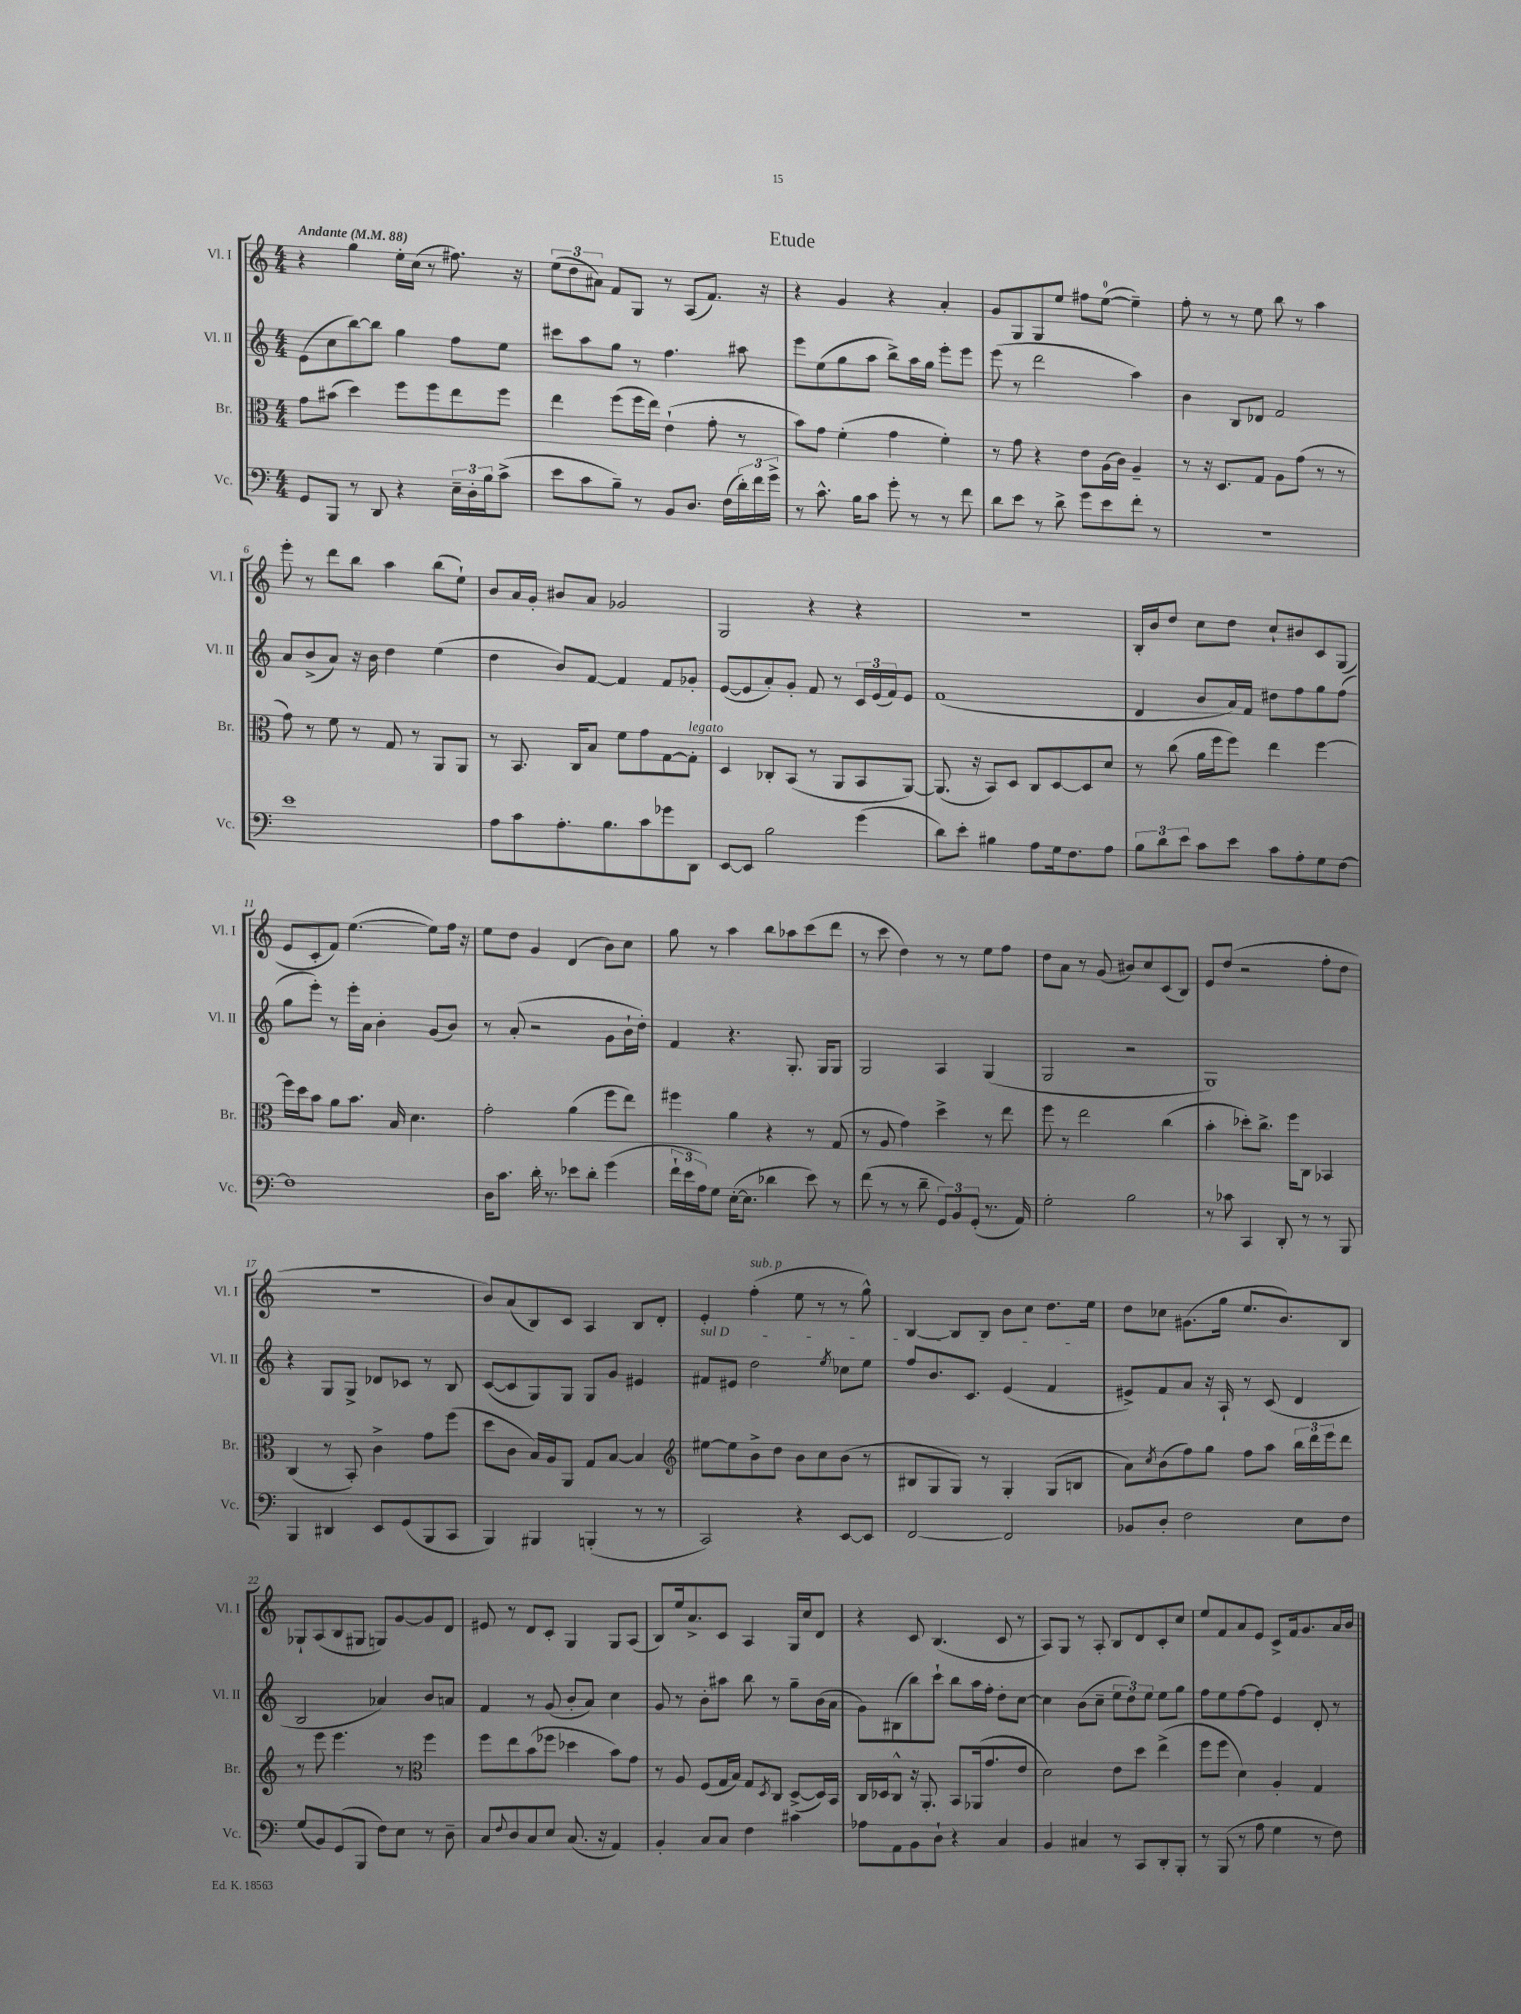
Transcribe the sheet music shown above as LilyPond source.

\header { title = "Etude" }
<<
\new StaffGroup <<
\new Staff = "s0" \with { instrumentName = "Vl. I" shortInstrumentName = "Vl. I" } {
    \clef treble \key c \major \numericTimeSignature \time 4/4 \tempo "Andante" 4 = 88
    r4 g''4 e''16-. c''16( r8 fis''8.) r16 |
    \tuplet 3/2 { e''8( d''8 ais'8) } f'8 g8 r8 a8( f'8.) r16 |
    r4 g'4 r4 a'4-. |
    g'8 g8 g8 e''8 fis''8 e''8-0~( e''4--) |
    f''8-. r8 r8 e''8 b''8 r8 a''4 |
    e'''8-. r8 d'''8 b''8 a''4 b''8( e''8-!) |
    b'8 a'16 g'16-. bis'8 a'8 ges'2 |
    g2 r4 r4 |
    R1 |
    b16-. b'16 d''8 c''8 d''8 c''8-! bis'8 c'8 g8( |
    e'8 c'8-. f'8) e''4.~( e''8) f''16 r16 |
    e''8 d''8 g'4 d'4( b'8) c''8 |
    g''8 r8 a''4 b''8 aes''8 c'''8( d'''8 |
    r8 c'''8 d''4) r8 r8 e''8 f''8 |
    d''8 a'8 r8 g'8( bis'8) c''8 c'8( b8) |
    e'8 d''8( r2 f''8-. d''8 |
    R1 |
    b'8) a'8( b8) c'8 a4 b8 d'8-. |
    e'4-. f''4-.^\markup { \italic "sub. p" }( e''8 r8 r8 g''8-^) |
    b4~ b8 b8 b'8 c''8 d''8. e''16 |
    d''8 ces''8 gis'8.( g''16 e''8. b'8.) b8 |
    ges8-! a8( b8 gis8 g8) g'8~ g'8 d'8 |
    eis'8 r8 d'8 c'8-. g4 g8 a8( |
    b8) e''16 a'8.-> c'8 a4 g16 c''16 d'8 |
    r4 c'8 b4.( c'8 r8 |
    a8) g8 r8 a8-. b8 d'8 c'8-. c''8 |
    e''8 f'8 a'8 e'8 c'8-> f'16 g'8. a'16 b'16 \bar "|." |
}
\new Staff = "s1" \with { instrumentName = "Vl. II" shortInstrumentName = "Vl. II" } {
    \clef treble \key c \major \numericTimeSignature \time 4/4
    e'8( c''8 b''8~) b''8 g''4 f''8 e''8 |
    cis'''8 a''8 g''8 r8 f''4. ais''8 |
    e'''8 e''8( g''8 a''8 b''8->) a''16 g''16 e'''8-. e'''8 |
    e'''8( r8 d'''2 a''4) |
    b'4 b8 des'8 f'2 |
    a'8 b'8->( a'8) r16 b'16 d''4 e''4( |
    d''4 b'8) f'8~ f'4 f'8 ges'8-. |
    e'8~( e'8 a'8-.) g'8-. f'8 r8 \tuplet 3/2 { c'16 e'16( f'16) } e'8 |
    f'1( |
    d'4 b'8 a'16) f'16 dis''8 f''8 g''8 f''8( |
    g''8 e'''8-.) r8 e'''16-. a'16 b'4-. g'8( b'8) |
    r8 a'8-.( r2 g'8 b'16-! d''16-.) |
    f'4 r4. g8.-. g16 g8 |
    g2 a4 g4( |
    g2 r2 |
    g1) |
    r4 g8 g8-> des'8 ces'8 r8 b8 |
    c'8~( c'8 g8) g8 g8 g'8 eis'4 |
    \once \override TextSpanner.bound-details.left.text = \markup { \italic "sul D" } fis'8\startTextSpan eis'8 d''2 \acciaccatura { e''8 } ces''8 e''8 |
    f''8 b'8. c'8. e'4( f'4\stopTextSpan |
    eis'8->) f'8 a'8 r16 a16-! r8 c'8( d'4 |
    b2 aes'4) b'8 a'8 |
    f'4 r8 g'8( b'8-. a'8) c''4 |
    g'8 r8 b'8-. ais''8 b''8 r8 g''8-- b'16( a'16 |
    g'8) bis8( b''8) c'''8-! b''8 a''16 f''16-. d''8-. c''8~ |
    c''4 b'8( c''8-- \tuplet 3/2 { e''8 d''8) e''8 } e''8 g''8 |
    f''8 e''8 f''8~ f''8 e'4 d'8-. r8 \bar "|." |
}
\new Staff = "s2" \with { instrumentName = "Br." shortInstrumentName = "Br." } {
    \clef alto \key c \major \numericTimeSignature \time 4/4
    g'8 bis'8( d''4) f''8 f''8 e''8 f''8 |
    e''4 f''8( f''16 e''16) e'4-!( g'8-. r8 |
    b'8) g'8 f'4-.( g'4 f'4-.) |
    r8 g'8 r4 e'8 a16( c'16) a4-- |
    r8 r16 d8. g8 a8 g'8( r8 r8 |
    g'8) r8 f'8 r8 g8 r8 a,8 a,8 |
    r8 b,8. c16 b8 f'8 g'8 g8~ g8-.^\markup { \italic "legato" } |
    d4 ces8-. b,8( r8 a,8 b,8 a,8~) |
    a,8.( r16 b,8) d8 c8 d8~ d8 d'8 |
    r8 c''8( a'16 f''16 f''8) e''4 f''4~ |
    f''16 d''16 b'8 a'8 b'8. b16 d'4. |
    g'2-. a'4( f''8 e''8) |
    fis''4 a'4 r4 r8 g8( |
    r8 a8 g'4) d''4-> r8 e''8 |
    f''8 r8 e''2 c''4( |
    b'4-. des''8-.) c''8.-> f''16 c8 bes,4 |
    c4( r8 b,8-.) c'4-> g'8 f''8( |
    d''8 c'8 b16) a16 a,8 g8 b8~ b4 |
    \clef treble eis''8~ eis''8 b'8-> d''8 b'8 c''8 b'8( r8 |
    bis8 g8 g8) r8 g4-. g8( b8 |
    a'8) \acciaccatura { c''8 } b'8( f''8) g''8 f''8 a''8 \tuplet 3/2 { b''16 d'''16 e'''16 } d'''8 |
    r8 e'''8 e'''4. r8 \clef alto f''4 |
    f''8 e''8 b'8( fes''8 des''4 b'8) g'8 |
    r8 a8 f8( g16 b16) g8 \acciaccatura { d8 } c8 d8~->( d16) b,16 |
    c16 des16 c8-^ r16 a,8.-. b,8 aes,16( g'8. e'8 |
    d'2) e'8 d''8 e''4->( |
    f''8 f''8 d'4) a4-. g4 \bar "|." |
}
\new Staff = "s3" \with { instrumentName = "Vc." shortInstrumentName = "Vc." } {
    \clef bass \key c \major \numericTimeSignature \time 4/4
    g,8 b,,8 r8 d,8 r4 \tuplet 3/2 { e16-- d16-. b16 } c'8->( |
    e'8 c'8 b8--) r8 b,8 d8. f16( \tuplet 3/2 { d'16-.) f'16 g'16-> } |
    r8 c'8.-^ b16 c'8 g'8-. r8 r8 f'8 |
    d'8 e'8 r8 d'8-> g'8 e'8 f'8-. r8 |
    R1 |
    e'1 |
    a8 c'8 a8.-. b8. c'8 ges'8 d,8 |
    e,8~ e,8 b2 g'4( |
    d'8) e'8-. bis4 a8 g16 f8. a8 |
    \tuplet 3/2 { b8 d'8 e'8 } c'8 e'8 c'8 a8-. g8 f8~ |
    f1 |
    d16 c'8. d'16-. r8. ees'8 d'8-. g'4( |
    \tuplet 3/2 { f'16-! e'16 a16) } g8 e16~-.( e8. des'4 e'8) r8 |
    f'8( r8 r8 d'8-- \tuplet 3/2 { g,8) b,8 g,8-.( } r8. a,16) |
    g2-. b2 |
    r8 ces'8 c,4 d,8-. r8 r8 b,,8 |
    b,,4 dis,4 e,8 g,8( b,,8 c,8 |
    b,,4) bis,,4 b,,4-.( r8 r8 |
    c,2) r4 e,8~ e,8 |
    f,2~ f,2 |
    bes,8 d8-. f2 e8 f8 |
    g8( b,8) g,8( b,,8 f8) e8 r8 d8-- |
    c8 \appoggiatura { f8 } d8 c8 e8 c8.( r16 a,4) |
    b,4-. c8 c8 f4 cis'4 |
    aes8 a,8 b,8 d8-! r4 c4 |
    b,4 cis4 r8 c,8 d,8-. b,,8-. |
    r8 b,,8( r8 a8 g4 r8 f8) \bar "|." |
}
>>
>>
